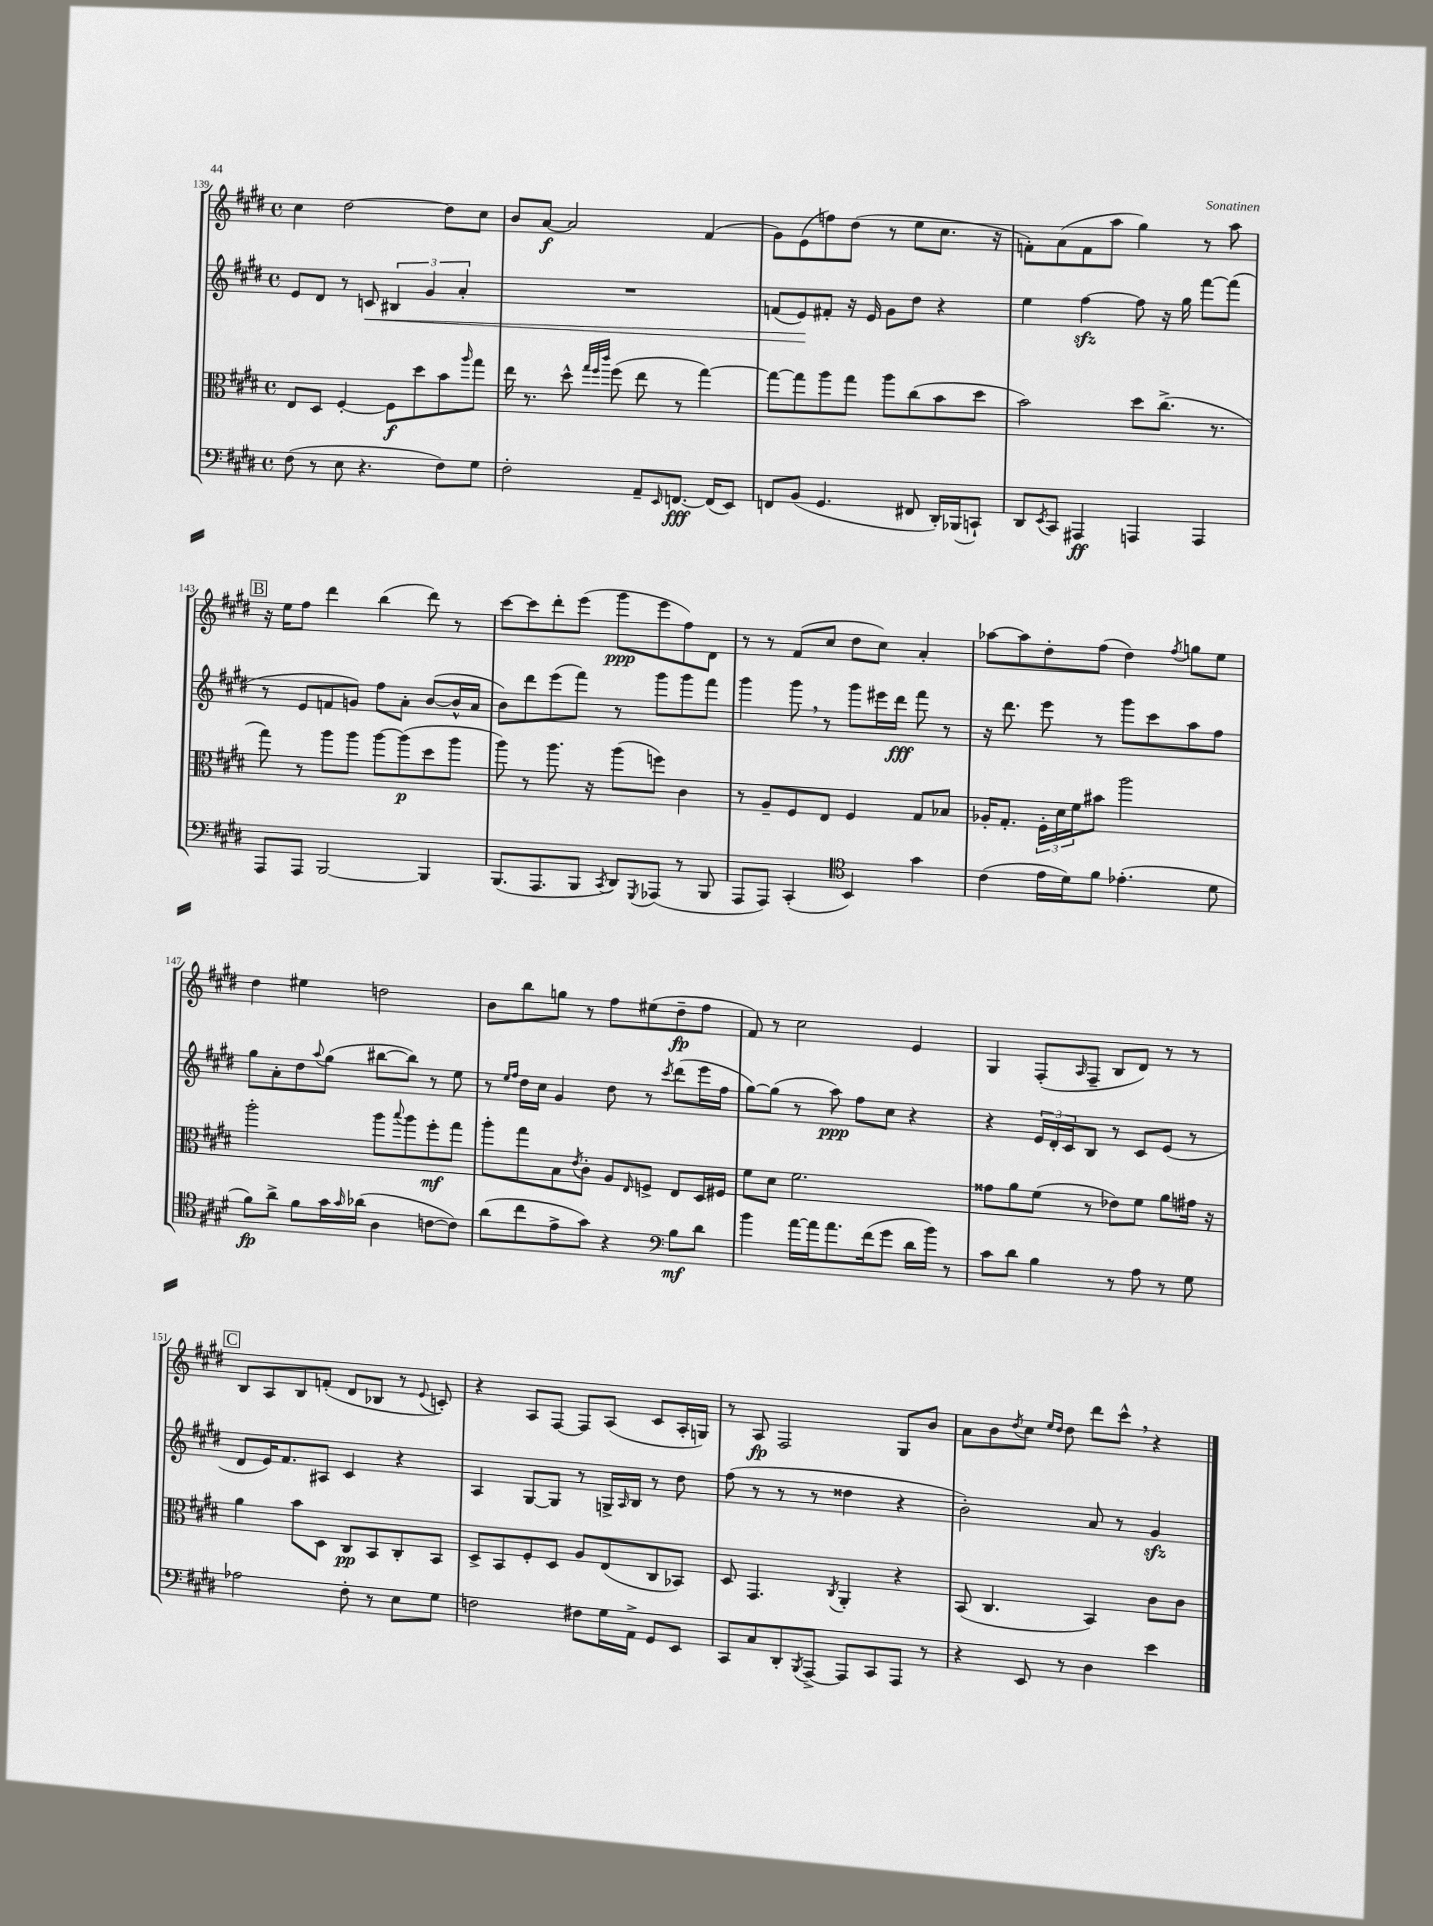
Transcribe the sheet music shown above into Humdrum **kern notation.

**kern	**kern	**kern	**kern
*staff4	*staff3	*staff2	*staff1
*clefF4	*clefC3	*clefG2	*clefG2
*k[f#c#g#d#]	*k[f#c#g#d#]	*k[f#c#g#d#]	*k[f#c#g#d#]
*M4/4	*M4/4	*M4/4	*M4/4
*met(c)	*met(c)	*met(c)	*met(c)
(8F#	8E	8e	4cc#
8r	8D#	8d#	.
8E	[4F#'	8r	[2dd#
4.r	.	8c	.
.	8F#]	6B#	.
.	8dd#	.	.
.	.	6g#	.
8F#)	8b	.	8dd#]
.	.	6a'	.
.	16qqaa	.	.
8G#	8gg#	.	8cc#
=	=	=	=
2F#'	16ee	1r	8b
.	8.r	.	.
.	.	.	[8a
.	8dd#^^	.	2a]
.	32qqgg#	.	.
.	32qqff#	.	.
.	32qqccc#	.	.
.	(8ff#	.	.
8AA~	8ee	.	.
16qqEE	.	.	.
[8.FF	8r	.	.
.	[4gg#)	.	(4f#
(16FF]	.	.	.
8EE)	.	.	.
=	=	=	=
8FF	8gg#_	(8f	8g#)
(8BB	8gg#]	8e)	(8e
4.GG#	8aa	8f#'	8ff)
.	8gg#	16r	(8dd#
.	.	16e	.
.	8aa	8g#	8r
8FF#	(8cc#	8dd#	8ee
16DD#')	8b	4r	8.cc#
(16BBB-	.	.	.
8CC`)	8dd#	.	.
.	.	.	16r
=	=	=	=
8DD#	2b)	4ee	8f')
8qEE	.	.	.
8CC#	.	.	(8a
4AAA#	.	[4ff#	8f
.	.	.	8aa
4AAA	8dd#	8ff#]	4gg#)
.	(8.cc#^	16r	.
.	.	16gg#	.
4AAA	.	[8fff#	8r
.	8.r	.	.
.	.	(8fff#]	8aa
=	=	=	=
8AAA	8gg#)	8r	16r
.	.	.	16ee
8AAA	8r	8e	8ff#
[2BBB	8aa	8f	4ddd#
.	8aa	8g)	.
.	[8aa	8ff#	(4bb
.	(8aa]	8a'	.
4BBB]	8dd#	([8b	8ddd#)
.	8aa	16b^^]	8r
.	.	16a	.
=	=	=	=
(8.BBB	8aa)	8b)	[8ccc#
.	8r	8ddd#	8ccc#]
8.AAA	.	.	.
.	8.aa	(8eee	8ddd#'
8BBB	.	8fff#)	(8eee
.	16r	.	.
8qCC#	.	.	.
8DD#)	(8aa	8r	8ggg#
8qGGG#	.	.	.
(8AAA-	8ff)	8ggg#	8eee
8r	4c#	8ggg#	8ff#)
8BBB	.	8fff#	8d#
=	=	=	=
8AAA	8r	4ggg#	8r
8AAA)	8A~	.	8r
(4CC#'	8F#	8ggg#	(8f#
.	8E	8r	8cc#
*clefC4	*	*	*
4BB)	4F#	8ggg#	8dd#
.	.	16eee#	8cc#)
.	.	16ddd#	.
4g#	8G#	8fff#	4a'
.	8B-	8r	.
=	=	=	=
(4c#	16A-'	16r	[8aa-
.	8.G#'	8.ddd#	.
.	.	.	8aa-]
16e	24F#'	8eee	8dd#'
.	24d#	.	.
16d#)	.	.	.
.	24f#	.	.
8f#	8b#	8r	(8ff#
(4.e-'	2aa	8ggg#	4dd#)
.	.	8ccc#	.
.	.	.	8qff#
.	.	8aa	8gg
8d#	.	8ff#	8ee
=	=	=	=
8f#)	2aa'	8gg#	4dd#
8a^	.	8a'	.
8f#	.	8dd#	4ee#
.	.	8qqaa	.
16g#	.	(8gg#	.
16qqg#	.	.	.
(16a-	.	.	.
4A	8aa	[8bb#	2dd
.	8qqbb	.	.
.	8aa	8bb#])	.
[8c	8ff#'	8r	.
8c])	8gg#	8ee	.
=	=	=	=
(8a	8aa'	8r	8b
.	.	16qqee	.
.	.	16qqff#	.
8cc#	8gg#	16dd#	8bb
.	.	16cc#	.
8e^	8B	4g#	8gg
.	8qe	.	.
8g#)	8c#'	.	8r
4r	8A	8dd#	8ff#
.	16qqE	.	.
.	8F^	8r	(8ee#
*clefF4	*	*	*
.	.	8qccc#	.
8B	8E	(8ddd#	8dd#~
8d#	16D#	16eee	8ff#
.	16F#	16ff#	.
=	=	=	=
4b	8f#	[8gg#)	8f#)
.	8d#	(8gg#]	8r
[16a	2.f#	8r	2cc#
16a]	.	.	.
8.a	.	8aa)	.
.	.	8ff#	.
(16f#	.	.	.
8g#	.	8cc#	.
16d#	.	4r	4e
16b)	.	.	.
8r	.	.	.
=	=	=	=
8c#	8g##	4r	4G#
8d#	8a	.	.
4B	(8f#	24e	(8F#'
.	.	24d#'	.
.	.	24c#	.
.	.	.	16qqA
.	8r	8B	8F#~
8r	8e-)	8r	8B
8A	8f#	8c#	8d#)
8r	8a	(8e	8r
8G#	16g#	8r	8r
.	16r	.	.
=	=	=	=
2A-	4a	8d#	8B
.	.	16e)	8A
.	.	8.f#	.
.	8b	.	8B
.	8D#	8A#	(8f'
8F#'	8C#	4c#	8d#
8r	8BB	.	8B-
8E	8C#'	4r	8r
.	.	.	8qqe
8G#	8BB	.	8c')
=	=	=	=
2F	8D#^	4A	4r
.	8BB	.	.
.	8F#'	[8G#	8A
.	8D#	8G#]	[8F#
8F#	8A	8r	8F#]
16G#	(8E	16G^	(8A
.	.	16qqA	.
16AA^	.	16B	.
8GG#	8C#	8r	8c#
8EE	8BB-)	8dd#	16A'
.	.	.	16G)
=	=	=	=
8CC#	8D#	(8ff#	8r
8C#	4.GG#	8r	8A
8DD#'	.	8r	2F#
8qBBB	.	.	.
[8AAA^	.	8r	.
.	8qC#	.	.
8AAA]	4AA'	4dd##	.
8CC#	.	.	.
8AAA	4r	4r	8G#
8r	.	.	8b
=	=	=	=
4r	(8BB	2b')	8a
.	4.C#	.	8b
.	.	.	8qdd#
8EE	.	.	8cc#
.	.	.	16qqee
.	.	.	16qqdd#
8r	.	.	8dd#
4D#	4BB)	8a	8ddd#
.	.	8r	8ccc#^^
4e	8c#	4g#	4r
.	8c#	.	.
==	==	==	==
*-	*-	*-	*-
